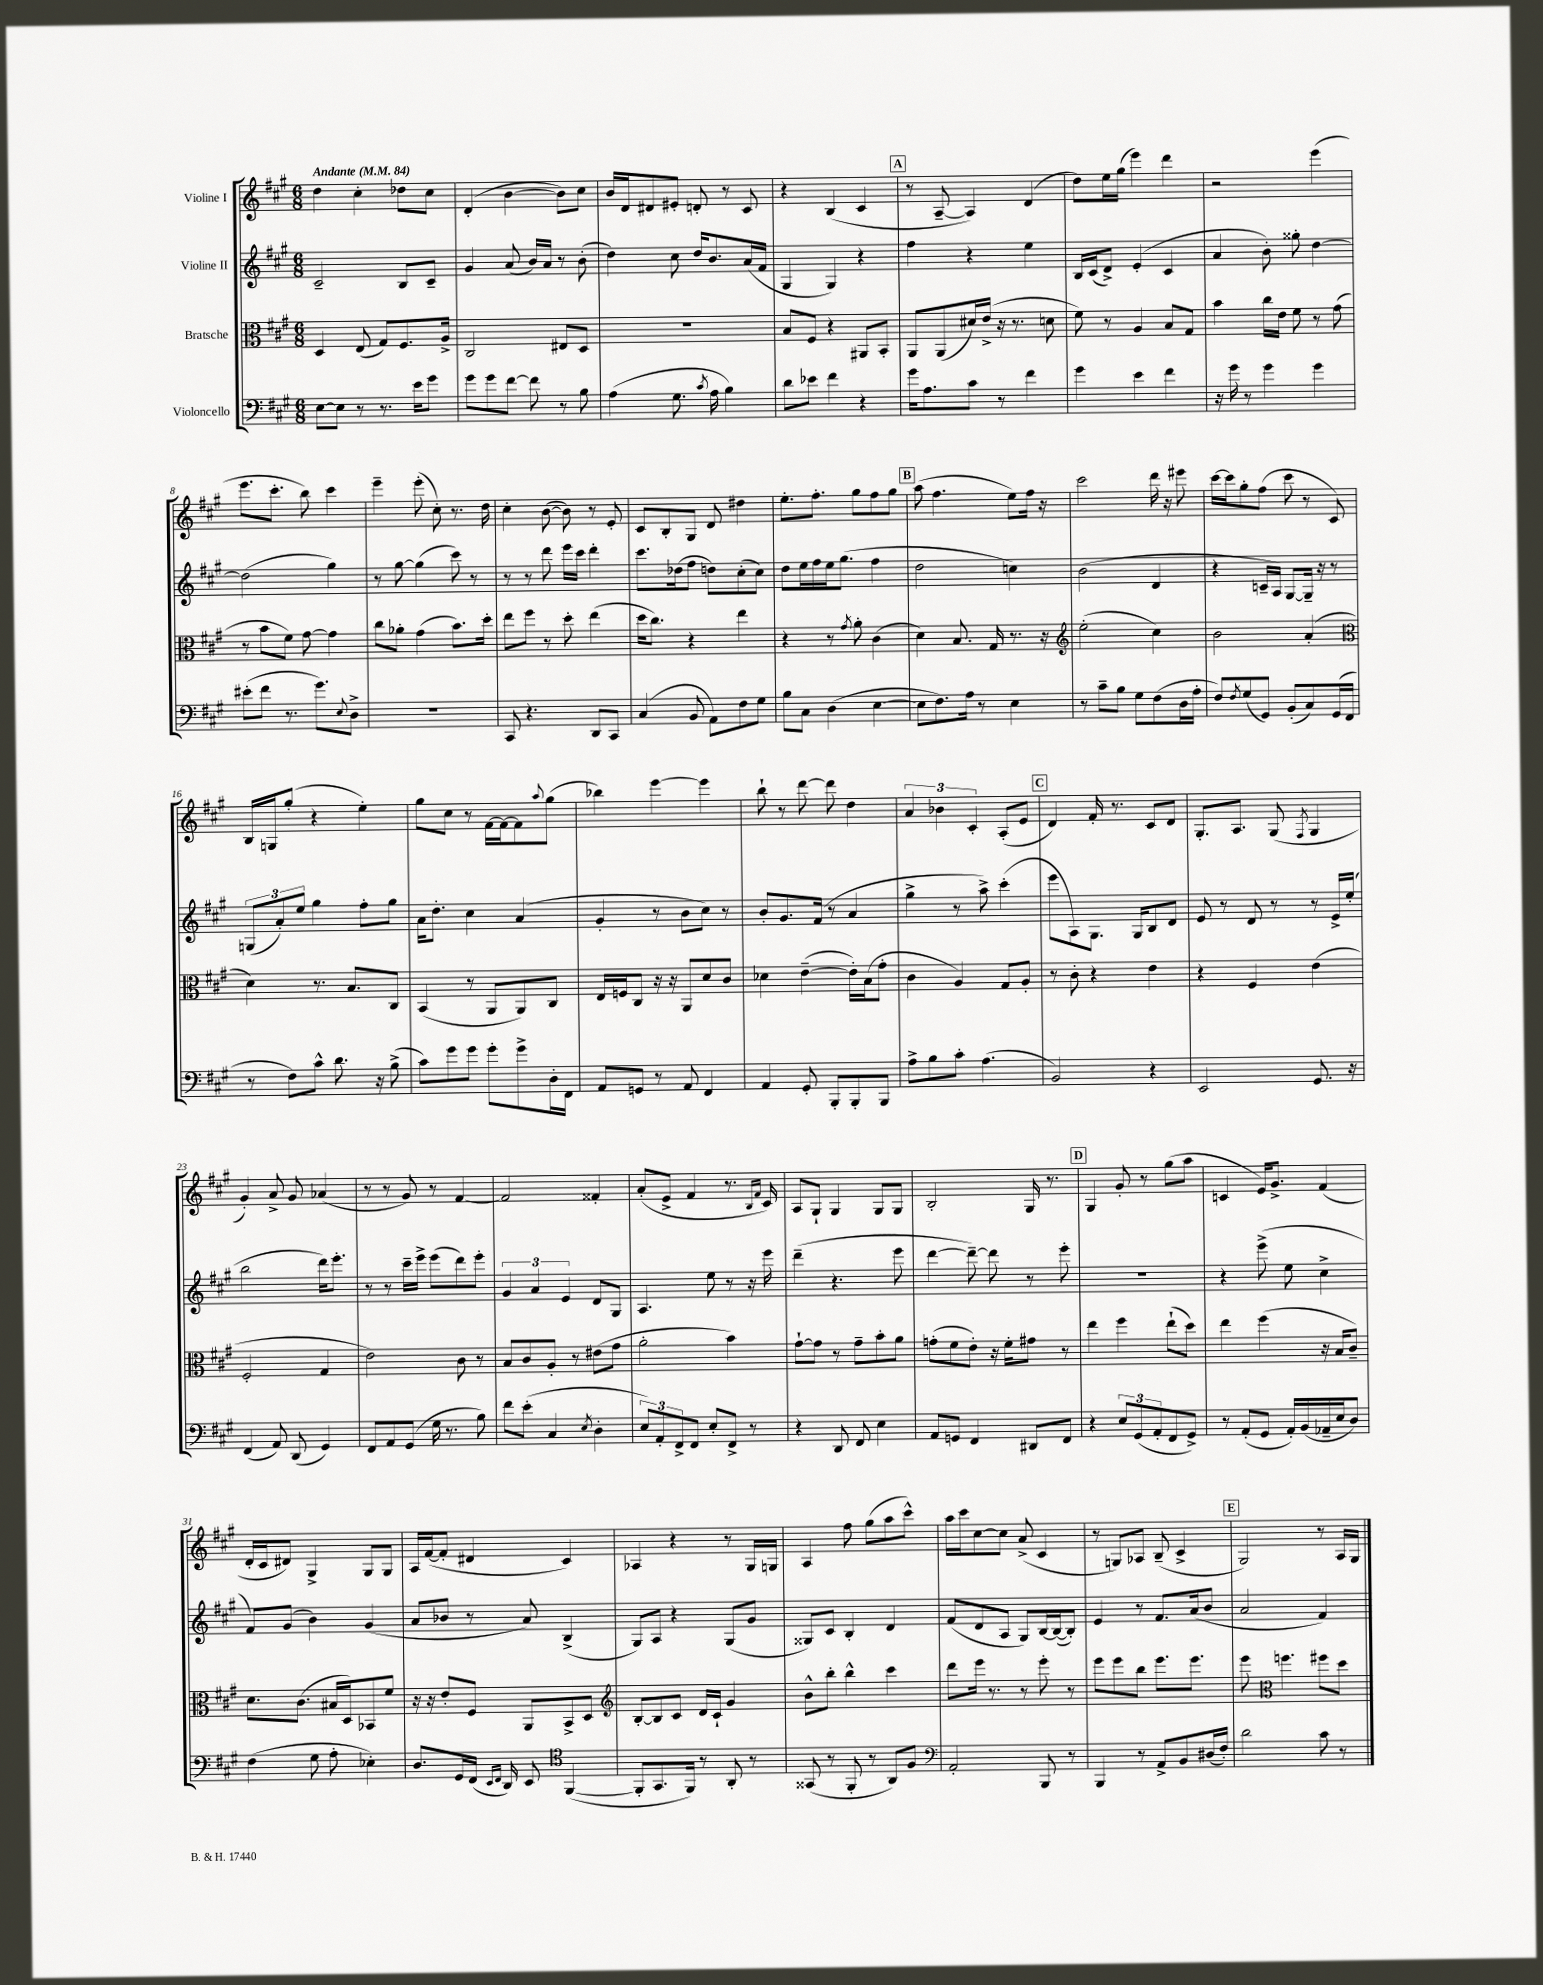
<<
\new StaffGroup <<
\new Staff = "s0" \with { instrumentName = "Violine I" } {
    \clef treble \key a \major \numericTimeSignature \time 6/8 \tempo "Andante" 4 = 84
    d''4 cis''4-. des''8 cis''8 |
    d'4-.( b'4~ b'8) cis''8 |
    b'16 d'16 dis'8 eis'8-. d'8-. r8 cis'8 |
    r4 b4( cis'4 |
    \mark \markup { \box "A" } r8 a8~-- a4) d'4( |
    d''8) e''16 gis''16( e'''4) d'''4 |
    r2 e'''4( |
    e'''8. cis'''8.-. b''8) cis'''4 |
    e'''4-- e'''8-.( cis''8-.) r8. d''16 |
    cis''4-. b'8~( b'8) r8 e'8-. |
    cis'8 b8-. gis8 d'8 dis''4 |
    e''8.-. fis''8.-. gis''8 fis''8 gis''8 |
    \mark \markup { \box "B" } a''8( fis''4. e''8) fis''16 r16 |
    cis'''2 d'''16 r16 eis'''8 |
    cis'''16~ cis'''16 gis''8-. fis''8( cis'''8 r8 cis'8) |
    b16 g16 gis''8-.( r4 e''4-.) |
    gis''8 cis''8 r8 fis'16~ fis'16~ fis'8 \appoggiatura { a''8 } gis''8( |
    bes''4) e'''4~ e'''4 |
    b''8-! r8 d'''8~ d'''8 d''4 |
    \tuplet 3/2 { a'4 bes'4 cis'4-. } a8-.( e'8 |
    \mark \markup { \box "C" } d'4) fis'16-. r8. cis'8 d'8 |
    gis8.-. a8. gis8( \acciaccatura { fis8 } gis4 |
    gis'4-.) a'8-> gis'8 aes'4( |
    r8 r8 gis'8) r8 fis'4~ |
    fis'2 fisis'4-. |
    a'8-.( e'8-> fis'4 r8. \grace { b16 fis'16 } cis'16) |
    a8 gis8-! gis4 gis8 gis8 |
    b2-. gis16 r8. |
    \mark \markup { \box "D" } gis4 gis'8-. r8 gis''8( a''8 |
    c'4 e'16) gis'8.-> fis'4( |
    d'16-. cis'16 dis'8) gis4-> gis8 gis8 |
    a16 fis'16~( fis'8-. dis'4 cis'4) |
    aes4 r4 r8 gis16 g16 |
    a4 fis''8 gis''8( a''8 cis'''8-^) |
    a''16 cis'''16 cis''8~ cis''8 a'8->( cis'4 |
    r8 g8) aes8 b8--( cis'4-> |
    \mark \markup { \box "E" } gis2) r8 a16 gis16 \bar "|." |
}
\new Staff = "s1" \with { instrumentName = "Violine II" } {
    \clef treble \key a \major \numericTimeSignature \time 6/8
    cis'2-- b8 cis'8-- |
    gis'4 a'8( b'16) a'16 r8 b'8-.( |
    d''4) cis''8 d''16 b'8. a'16( fis'16 |
    gis4 gis4) r4 |
    \mark \markup { \box "A" } fis''4 r4 e''4 |
    b16 cis'16( d'8->) e'4-.( cis'4 |
    a'4 b'8-.) gisis''8-. d''4~ |
    d''2( gis''4) |
    r8 gis''8~ gis''4( cis'''8) r8 |
    r8 r8 d'''8 e'''16 cis'''16 d'''4-. |
    cis'''8. des''16( fis''8 d''8) cis''8-.( cis''8) |
    d''8 e''16 fis''16 e''16 gis''8.( fis''4 |
    \mark \markup { \box "B" } d''2 c''4) |
    b'2( d'4 |
    r4 c'16-- a16) gis8~ gis16-- r16 r8 |
    \tuplet 3/2 { g8( a'8-.) e''8 } gis''4 fis''8-. gis''8 |
    a'16 d''8.-. cis''4 a'4( |
    gis'4-. r8 b'8 cis''8) r8 |
    b'8-. gis'8. fis'16( r8 a'4 |
    gis''4-> r8 a''8->) cis'''4-.( |
    \mark \markup { \box "C" } e'''8 a8) gis8. gis16 b8 d'8 |
    e'8 r8 d'8 r8 r8 e'16-> e''16-.( |
    b''2 d'''16) e'''8.-. |
    r8 r8 cis'''16-- e'''16-> e'''8( d'''8) e'''8-. |
    \tuplet 3/2 { gis'4 a'4 e'4 } d'8 gis8 |
    a4. e''8 r8 r16 e'''16 |
    d'''4--( r4. e'''8 |
    d'''4~ d'''8~--) d'''8 r8 e'''8-. |
    \mark \markup { \box "D" } R2. |
    r4 e'''8->( e''8 cis''4-> |
    fis'8) gis'8( b'4) gis'4( |
    a'8 bes'8 r8 a'8) b4->( |
    gis8) a8 r4 gis8( gis'8 |
    gisis8) cis'8 b4-. d'4 |
    fis'8( d'8 a8 gis8) b16~ b16~( b8-.) |
    e'4 r8 fis'8. a'16( b'8 |
    \mark \markup { \box "E" } a'2 fis'4) \bar "|." |
}
\new Staff = "s2" \with { instrumentName = "Bratsche" } {
    \clef alto \key a \major \numericTimeSignature \time 6/8
    d4 e8( gis8) fis8. a16-> |
    cis2 eis8 d8 |
    R2. |
    b8 fis8 r4 ais,8 b,8-. |
    \mark \markup { \box "A" } a,8 a,8( dis'16) e'16->( r16 r8. d'8 |
    fis'8) r8 a4 b8 gis8 |
    b'4 cis''16 e'16 fis'8 r8 gis'8( |
    r8 b'8 fis'8) gis'8~ gis'4 |
    cis''8 aes'8-. gis'4( b'8.) d''16-. |
    e''8 fis''8 r8 d''8-. e''4( |
    d''16 cis''8.) r4 e''4 |
    r4 r8 \acciaccatura { gis'8 } a'8-. cis'4( |
    \mark \markup { \box "B" } d'4) b8. gis16 r8. r16 |
    \clef treble e''2-.( cis''4) |
    b'2 a'4-.( |
    \clef alto d'4) r8. b8. cis8 |
    b,4( r8 a,8 a,8) cis8 |
    e16 f16 cis8 r16 r16 a,8 d'8 cis'8 |
    des'4 e'4~--( e'16-.) b16( gis'8-. |
    cis'4 a4) gis8 a8-. |
    \mark \markup { \box "C" } r8 cis'8-. r4 e'4 |
    r4 fis4 e'4( |
    fis2-. gis4 |
    e'2) cis'8 r8 |
    b8 cis'8 a8-. r8 eis'8( gis'8 |
    a'2-. b'4) |
    gis'8~-! gis'8 r8 gis'8-- b'8-. a'8 |
    g'8-.( fis'8 e'8-.) r16 fis'16-. gis'8 r8 |
    \mark \markup { \box "D" } e''4 fis''4 e''8-!( d''8) |
    e''4 fis''4( r16 b16 cis'8--) |
    d'8. cis'8.( bis16 d16) bes,8 fis'8 |
    r16 r16 e'8-. fis8 a,8 b,8-> d8 |
    \clef treble b8~-. b8 cis'8 d'16 cis'16-! gis'4 |
    b'8-^ b''8-. b''4-^ cis'''4 |
    d'''8 e'''16 r8. r8 e'''8-. r8 |
    e'''8 e'''8 b''8 e'''8. e'''8. |
    \mark \markup { \box "E" } e'''8 \clef alto f''4. fis''8 d''8 \bar "|." |
}
\new Staff = "s3" \with { instrumentName = "Violoncello" } {
    \clef bass \key a \major \numericTimeSignature \time 6/8
    e8~ e8 r8 r8. e'16 gis'8 |
    gis'8 gis'8 fis'8~ fis'8 r8 b8 |
    a4( gis8. \acciaccatura { cis'8 } a16 b4) |
    d'8 ees'8 fis'4 r4 |
    \mark \markup { \box "A" } gis'16 a8. cis'8 r8 fis'4 |
    gis'4 e'4 fis'4 |
    r16 gis'16 r8 gis'4 gis'4 |
    eis'8-.( fis'8 r8. gis'8.) \appoggiatura { e8 } d8-> |
    R2. |
    cis,8 r4. d,8 cis,8 |
    cis4( b,8 a,8) fis8 gis8 |
    b8 cis8 d4( e4~ |
    \mark \markup { \box "B" } e8 fis8.) a16 r8 e4 |
    r8 cis'8-- b8 gis8 fis8( d16 a16-. |
    fis8) \acciaccatura { fis8 } gis8( gis,8) b,8-.( cis8) gis,16( fis,16 |
    r8 fis8) cis'8-^ d'8. r16 b8->( |
    cis'8) gis'8 gis'8 gis'8-. gis'8-> d16-. fis,16 |
    a,8 g,8 r8 a,8 fis,4 |
    a,4 gis,8-. b,,8-. b,,8-. b,,8 |
    a8-> b8 cis'8-. a4.( |
    \mark \markup { \box "C" } b,2) r4 |
    e,2 gis,8. r16 |
    fis,4( a,8) d,8( gis,4) |
    fis,8 a,8 gis,8( gis16 r8. b8) |
    fis'8 e'8-.( cis4 \acciaccatura { e8 } d4-. |
    \tuplet 3/2 { e8) a,8-. fis,8-> } fis,8 e8-. fis,8-> r8 |
    r4 d,8 fis,8 e4 |
    a,8 g,8 fis,4 dis,8 fis,8 |
    \mark \markup { \box "D" } r4 \tuplet 3/2 { e8 gis,8( a,8-. } fis,8 gis,8->) |
    r8 a,8-.( gis,8 a,16-.) b,16( aes,16-- e16 d8) |
    fis4( gis8 a8-. ees4-.) |
    d8. gis,16 fis,16( \grace { e,16 fis,16 } d,16) e,8 \clef tenor fis,4~( |
    fis,8-. gis,8. fis,16) r8 a,8-. r8 |
    gisis,8( r8 fis,8-. r8 a,8) fis8 |
    \clef bass a,2-. b,,8 r8 |
    b,,4 r8 a,8-> b,8 dis16( fis16-.) |
    \mark \markup { \box "E" } d'2 cis'8 r8 \bar "|." |
}
>>
>>
